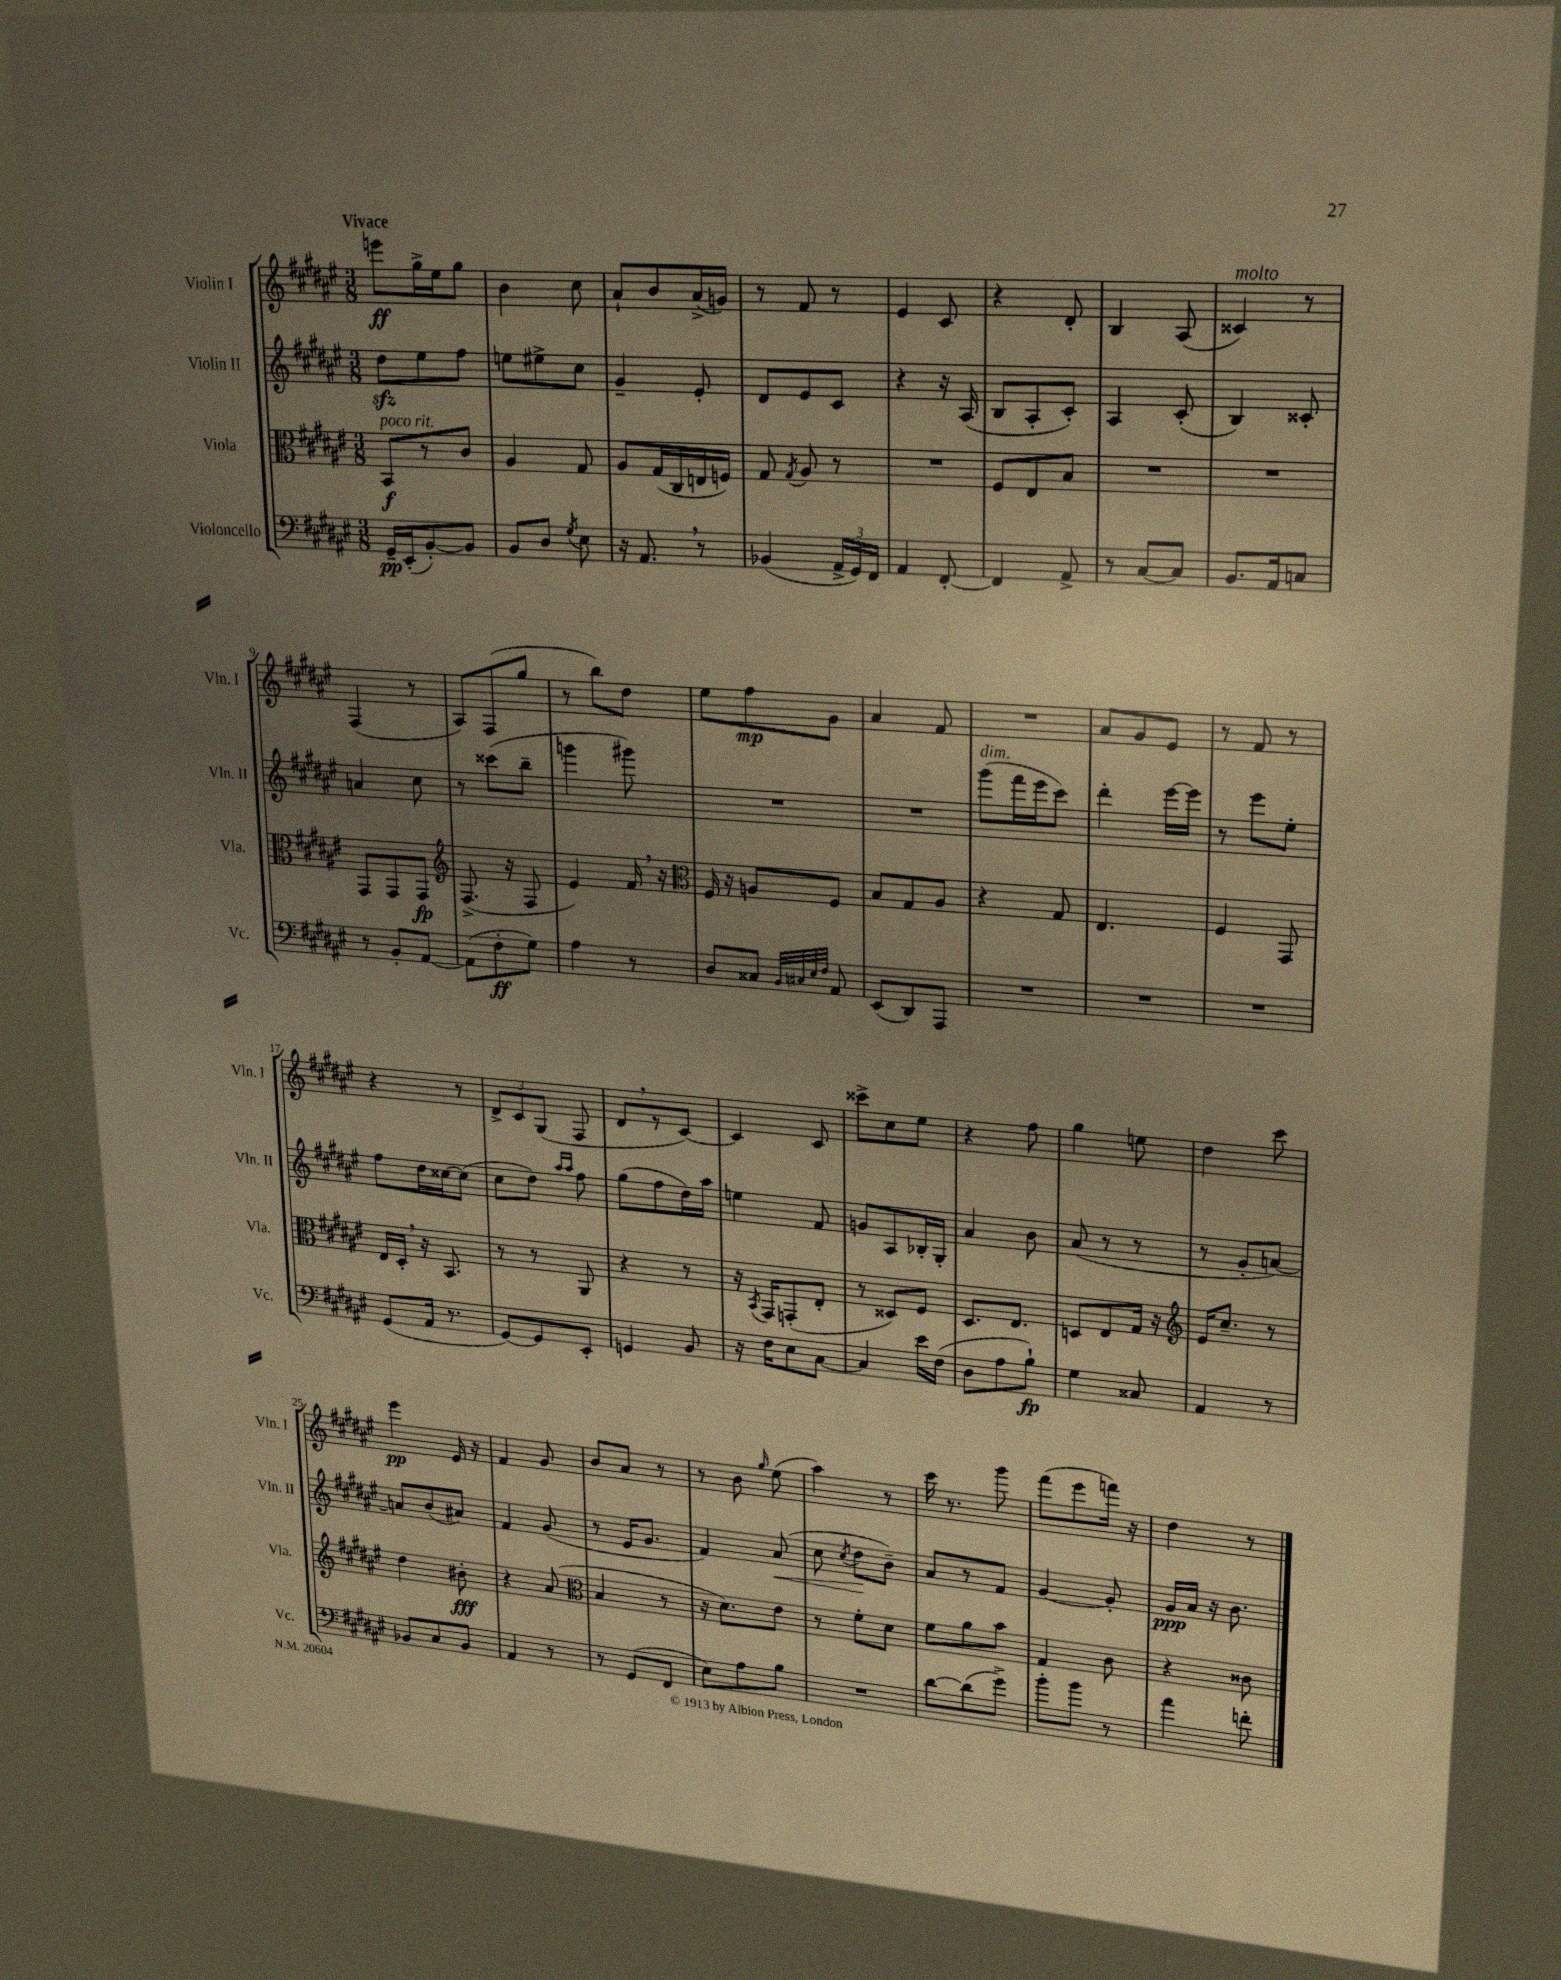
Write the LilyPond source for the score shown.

<<
\new StaffGroup <<
\new Staff = "s0" \with { instrumentName = "Violin I" shortInstrumentName = "Vln. I" } {
    \clef treble \key fis \major \numericTimeSignature \time 3/8 \tempo "Vivace"
    \autoBeamOff e'''8[\ff gis''16-> eis''16 gis''8] |
    b'4 cis''8 |
    ais'8[-! b'8 ais'16->( g'16]) |
    r8 fis'8 r8 |
    eis'4 cis'8 |
    r4 dis'8-. |
    b4 ais8( |
    cisis'4^\markup { \italic "molto" }) r8 |
    fis4( r8 |
    ais8[) fis8( gis''8] |
    r8 b''8[) dis''8] |
    eis''8[ fis''8\mp gis'8] |
    ais'4 fis'8 |
    R4. |
    ais'8[ gis'8 eis'8] |
    r8 fis'8 r8 |
    r4 r8 |
    \tuplet 3/2 { dis'8[-> cis'8 gis8]( } fis8 |
    dis'8[ \breathe r8 cis'8]~) |
    cis'4 cis'8 |
    cisis'''8[-> cis''8 eis''8] |
    r4 fis''8 |
    gis''4 e''8 |
    dis''4 cis'''8 |
    eis'''4\pp eis'16 r16 |
    fis'4 gis'8 |
    b'8[ ais'8] r8 |
    r8 b'8 \grace { gis''16 } eis''8( |
    ais''4) r8 |
    cis'''16 r8. gis'''8 |
    fis'''8[( eis'''8 f'''16]) r16 |
    dis''4 r8 \bar "|." |
}
\new Staff = "s1" \with { instrumentName = "Violin II" shortInstrumentName = "Vln. II" } {
    \clef treble \key fis \major \numericTimeSignature \time 3/8
    \autoBeamOff dis''8[\sfz eis''8 fis''8] |
    e''8[ eis''8-> cis''8] |
    gis'4-- eis'8-. |
    dis'8[ eis'8 cis'8] |
    r4 r16 ais16( |
    b8[ ais8-. cis'8]-.) |
    ais4 cis'8-.( |
    b4) cisis'8-. |
    a'4 cis''8 |
    r8 cisis'''8[( b''8]-- |
    g'''4 gis'''8) |
    R4. |
    R4. |
    gis'''8[^\markup { \italic "dim." }( fis'''16 eis'''16 cis'''8]) |
    dis'''4-. eis'''16[~ eis'''16] |
    r8 eis'''8[ eis''8]-. |
    fis''8[ dis''16 cisis''16~ cisis''8]( |
    cis''8[ dis''8]) \grace { ais''16[ ais''16] } fis''8 |
    gis''8[( fis''8 dis''16) ais''16] |
    e''4 fis'8 |
    g'8[ ais8 bes16-. gis16]-. |
    ais'4 b'8 |
    ais'8( r8 r8 |
    r8 gis'8[-. a'8]~) |
    a'8[ b'8( ais'8]) |
    fis'4 gis'8( |
    r8 eis'16[ gis'8.] |
    fis'4) ais'8\<( |
    cis''8 \acciaccatura { cis''8 } dis''8[\! b'8]--) |
    ais'8[ r8 fis'8] |
    gis'4~ gis'8-. |
    gis'16[\ppp ais'16] r16 b'8. \bar "|." |
}
\new Staff = "s2" \with { instrumentName = "Viola" shortInstrumentName = "Vla." } {
    \clef alto \key fis \major \numericTimeSignature \time 3/8
    \autoBeamOff b,8[\f^\markup { \italic "poco rit." } r8 cis'8] |
    ais4 gis8 |
    ais8[ gis16( cis16 e16 f16]) |
    gis8 \acciaccatura { gis8 } ais8 r8 |
    R4. |
    fis8[ eis8 b8] |
    R4. |
    R4. |
    gis,8[ gis,8 gis,8]\fp |
    \clef treble fis8.->( r16 fis8 |
    eis'4) fis'16 \breathe r16 |
    \clef alto fis16 r16 a8[ fis8] |
    b8[ gis8 ais8] |
    r4 gis8 |
    eis4. |
    fis4 gis,8 |
    eis16[ dis16]-. \breathe r16 b,8. |
    r8 r8 ais,8 |
    r4 r8 |
    r16 \acciaccatura { b,8 } gis,16[ g,8-.( eis8]-. |
    r8 disis8[) fis8] |
    dis8.[ eis8.] |
    d8[ eis8 gis16] r16 |
    \clef treble eis'16[ cis''8.]-- r8 |
    dis''4 bis'8-.\fff |
    r4 ais'8( |
    \clef alto b4 r8 |
    r16 dis'8.[) eis'8] |
    r8 fis'8[-. dis'8] |
    fis'8[ ais'8 b'8] |
    gis4 cis'8 |
    r4 cisis'8 \bar "|." |
}
\new Staff = "s3" \with { instrumentName = "Violoncello" shortInstrumentName = "Vc." } {
    \clef bass \key fis \major \numericTimeSignature \time 3/8
    \autoBeamOff gis,16[--\pp eis,16-.( b,8~-.) b,8] |
    b,8[ dis8] \acciaccatura { gis8 } eis8 |
    r16 ais,8. \breathe r8 |
    bes,4( \tuplet 3/2 { ais,16[-> gis,16) fis,16] } |
    ais,4 fis,8~-. |
    fis,4 ais,8-> |
    r8 cis8[~ cis8] |
    b,8.[ ais,16 c8] |
    r8 b,8[-. ais,8]~ |
    ais,8[( fis8-.\ff gis8]) |
    ais4 r8 |
    dis8[ cisis8] \grace { b,32[ cis32 eis32 fis32] } ais,8 |
    eis,8[( dis,8) ais,,8] |
    R4. |
    R4. |
    R4. |
    gis,8[( ais,16] r8. |
    gis,8[~) gis,8 eis,8]-. |
    g,4 b,8 |
    r16 fis16[ eis8 cis8]~ |
    cis4 eis'16[ fis16]( |
    dis8[ ais8 b8]-!\fp) |
    gis4 cisis8 |
    ais,4 r8 |
    bes,8[ cis8 bes,8] |
    ais,4 r8 |
    r8 gis,8[( fis,8] |
    eis8[) ais8 b8] |
    R4. |
    dis'8[~ dis'8( gis'8]->) |
    b'8[-. b'8] r8 |
    ais'4 f'8-. \bar "|." |
}
>>
>>
